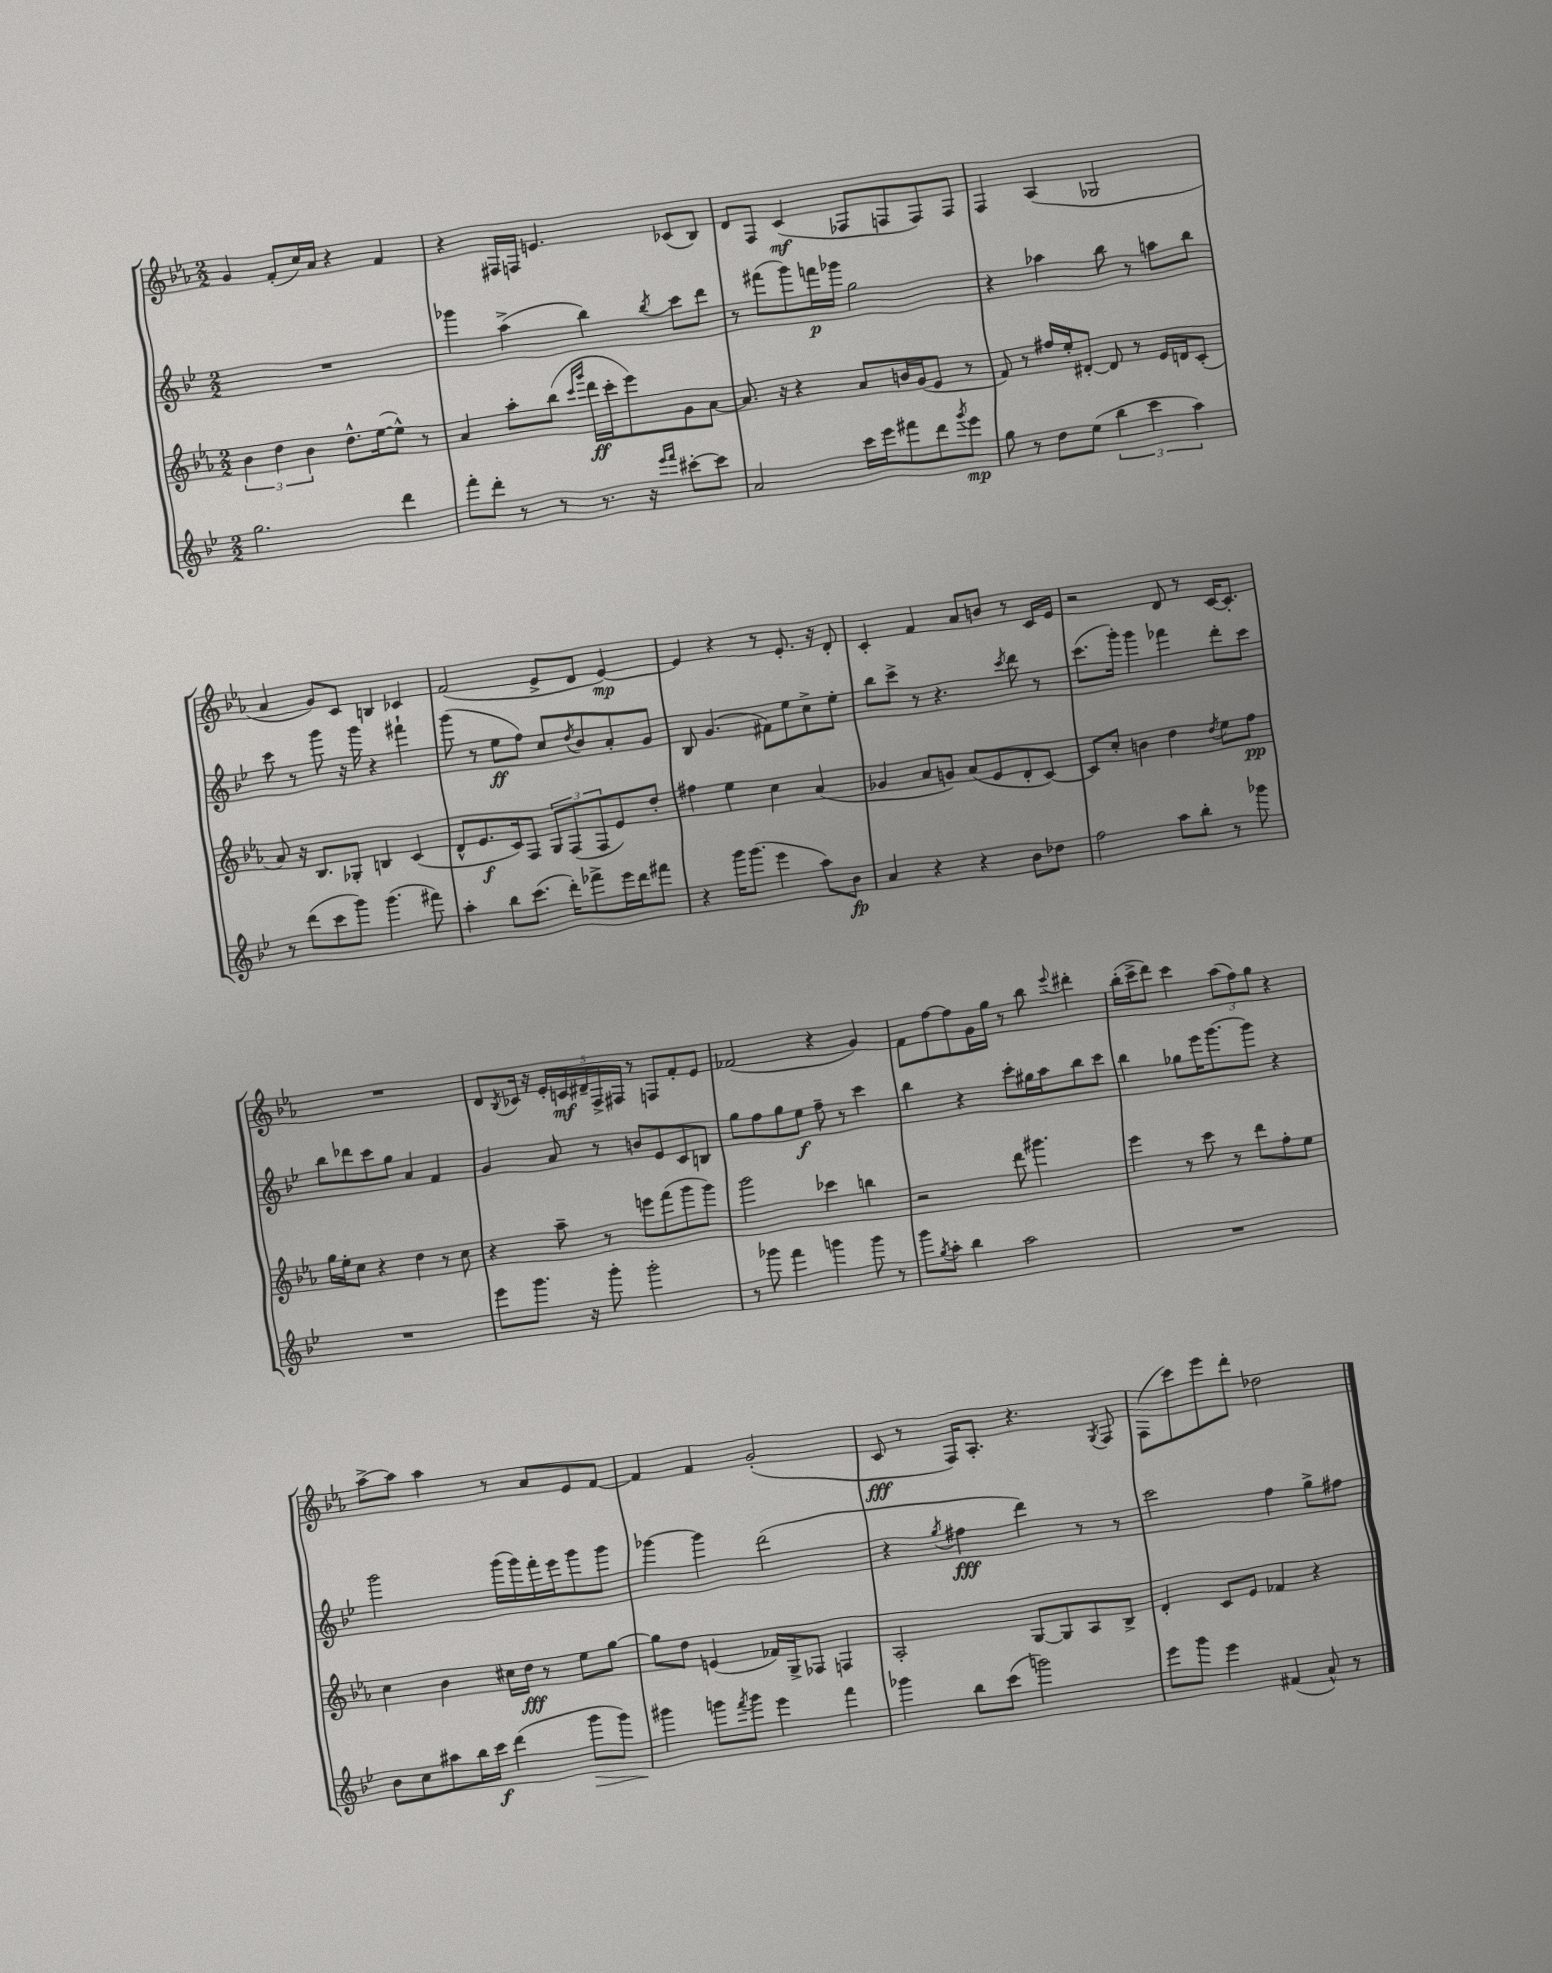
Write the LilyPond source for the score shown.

<<
\new StaffGroup <<
\new Staff = "s0" {
    \clef treble \key ees \major \numericTimeSignature \time 2/2
    g'4 f'8-.( c''16) aes'16 r4 f'4 |
    r4 fis16 f16 e'4. ces'8( bes8) |
    d'8 f8 c'4\mf( fes8 f8 f8) f8 |
    f4 aes4( ges2 |
    aes'4 g'8) c'8 b4 ces'4 |
    f'2( ees'8-> d'8 ees'4~\mp) |
    ees'4 r4 r8 ees'8.-. r16 d'8-. |
    c'4-. f'4 aes'8 b'8 r8 c'16 ees'16 |
    r2 d'8 r8 c'16~ c'8.-. |
    R1 |
    d'8 \acciaccatura { bes8 } ces'16 r16 \tuplet 5/4 { ees'16-. c'16\mf dis'16-- f16-> fis16 } r8 f8 f'8-. ees'8 |
    fes'2( r4 g'4) |
    f'8 f''8~ f''8 g'16 g''16 r8 bes''8 \appoggiatura { ees'''8 } dis'''4-. |
    bes''16-.( c'''16-> d'''8) c'''4 \tuplet 3/2 { aes''8( f''8) g''8 } r4 |
    aes''8~-> aes''8 aes''4 r8 aes'8 ees'8 f'8~ |
    f'4 f'4 g'2-.( |
    c'8\fff r8 f16) aes8.-. r4. \acciaccatura { g8 } f8 |
    f8( c'''8) ees'''8 d'''8-. des''2 \bar "|." |
}
\new Staff = "s1" {
    \clef treble \key bes \major \numericTimeSignature \time 2/2
    R1 |
    ges'''4 a''4->( bes''4) \acciaccatura { bes''8 } c'''8 d'''8 |
    r8 fis'''8( g'''8) f'''16\p ges'''16 g''2 |
    r4 aes''4 bes''8 r8 a''8 bes''8 |
    c'''8 r8 g'''8 r16 g'''16 r4 fis'''4-! |
    g'''8( r8 ees''8\ff f''8) c''8 \acciaccatura { d''8 } bes'8 a'8-. g'8 |
    bes8 g'4.( fis'8) ees''8 c''8-> ees''8-. |
    bes''8 c'''8-> r8 r4. \acciaccatura { c'''8 } d'''8 r8 |
    c'''8.( g'''16-.) g'''4 fes'''4 d'''8-. c'''8 |
    bes''8 des'''8 c'''8 g''8 a'4 f'4 |
    g'4 a'8 r8 b'8 ees'8 c'8 b8 |
    g''8 f''8 g''8 ees''8\f f''8-- r8 c'''4 |
    bes''4 r4 c'''8-. gis''16 a''16 bes''8 c'''8 |
    bes''4 ges''8 ees'''16 g'''8.~ g'''8 r4 |
    g'''2 g'''16( g'''16) f'''16-. ees'''16 g'''8 g'''8 |
    ges'''4~ ges'''4 d'''2( |
    r4 \acciaccatura { g''8 } fis''4\fff d'''4) r8 r8 |
    c'''2 f''4 g''8-> fis''8 \bar "|." |
}
\new Staff = "s2" {
    \clef treble \key ees \major \numericTimeSignature \time 2/2
    \tuplet 3/2 { bes'4 d''4 bes'4 } d''8.-^ ees''16~( ees''8-^) r8 |
    aes'4 aes''8-. bes''8( \grace { c'''16 g'''16 } d'''16\ff c'''16-. ees'''8) g'8 aes'8~ |
    aes'8. r16 r4 aes'8 b'16 g'16( ees'8 r8 |
    f'8) r8 fis''16 ees''16-. dis'8~-. dis'8 r8 ees'16 d'16 c'8-.( |
    aes'8) r16 bes8. ges8-. b4 c'4( |
    d'8-^ ees'8.\f c'16) f8 \tuplet 3/2 { g8 f8( f8 } ees'8) d''8-. |
    fis''4 ees''4 c''4 aes'4( |
    ges'4 aes'8 g'8) aes'8( ees'8 d'8-. c'8~) |
    c'8 c''8-. b'4 d''4 \acciaccatura { d''8 } ees''8 f''8\pp |
    g''16 ees''16-. c''8 r4 d''4 r8 c''8 |
    r4 aes''8-- r8 e'''8 f'''8( g'''8 g'''8) |
    g'''2 ces'''4 b''4 |
    r2 d'''8 gis'''4. |
    ees'''4 r8 c'''8 r8 d'''8 f''8-. ees''8 |
    c''4 bes'4 cis''16 d''16\fff r8 ees''8 g''8~ |
    g''8 d''8 e'4( fes'16) g16-> fes8 f4 |
    aes2-. g8~ g8 aes8 bes8-> |
    d'4-. c'8 ees'8 fes'4 r4 \bar "|." |
}
\new Staff = "s3" {
    \clef treble \key bes \major \numericTimeSignature \time 2/2
    g''2. d'''4 |
    f'''8-. d'''8-. r8 r8 r8. r16 \grace { ees'''16 f'''16 } cis'''8~-. cis'''8 |
    a'2 c'''16 ees'''16 fis'''8 d'''8 \acciaccatura { g'''8 } ees'''8\mp |
    g''8 r8 d''8 ees''8( \tuplet 3/2 { bes''4 c'''4 a''4) } |
    r8 d'''8( c'''8 g'''8) g'''4.( fis'''8) |
    a''4-. bes''8 c'''8.( d'''16-.) fes'''8-> ees'''16 d'''16 fis'''8 |
    r4 g'''16 g'''8.( ees'''4 a''8) bes'8\fp |
    a'4 r4 r4 bes'8 des''8 |
    f''2 a''8 bes''8-. r8 ges'''8 |
    R1 |
    ees'''8 g'''8. r16 g'''8-. g'''2-. |
    r8 ges'''8 f'''4 g'''4 g'''8 r8 |
    g'''8 \acciaccatura { g''8 } a''8-. bes''4 a''2 |
    R1 |
    bes'8 c''8 ais''8 bes''16 c'''16\f d'''4( g'''8\> g'''8) |
    gis'''4\! g'''8 \acciaccatura { f'''8 } g'''8 ees'''4 f'''4 |
    ges'''4 bes''8 c'''8( g'''2) |
    ees'''8 g'''8 ees'''4 fis'4( a'8-^) r8 \bar "|." |
}
>>
>>
\layout { \context { \Score \remove "Bar_number_engraver" } }
